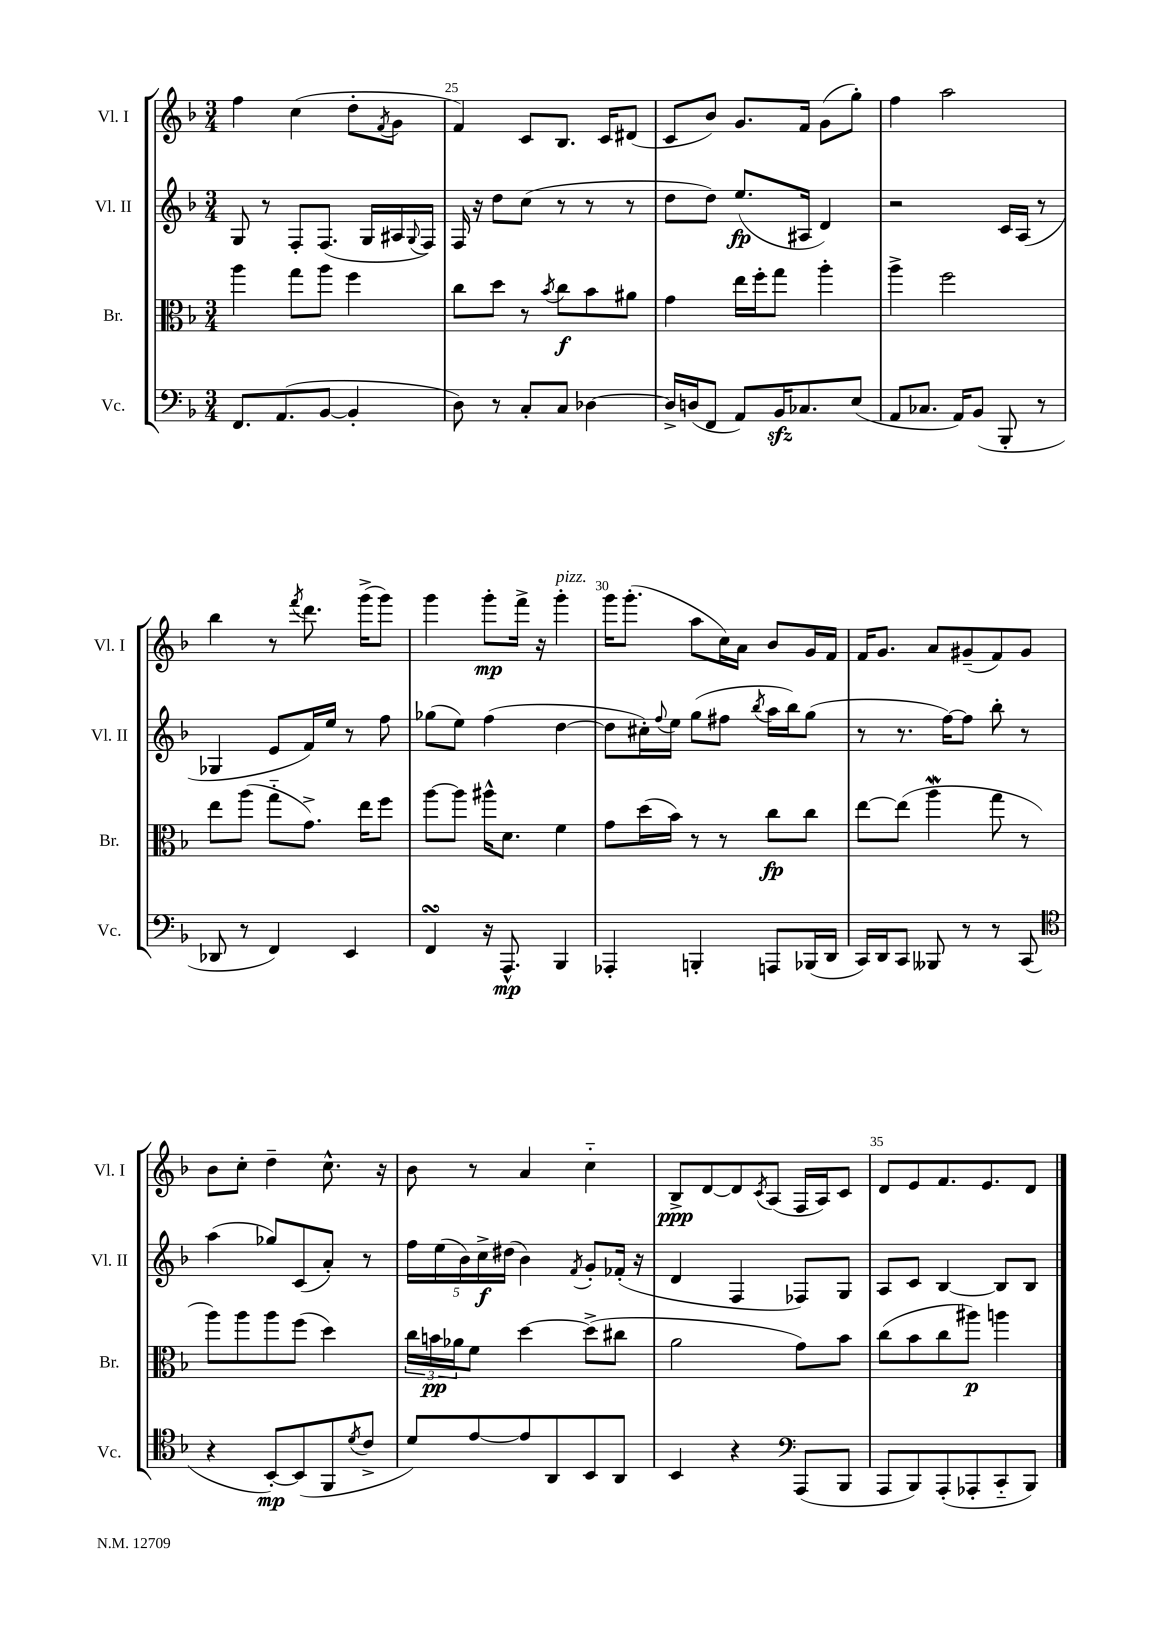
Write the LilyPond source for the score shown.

<<
\new StaffGroup <<
\new Staff = "s0" \with { instrumentName = "Vl. I" shortInstrumentName = "Vl. I" } {
    \clef treble \key f \major \numericTimeSignature \time 3/4
    f''4 c''4( d''8-. \acciaccatura { f'8 } g'8 |
    f'4) c'8 bes8. c'16 dis'8( |
    c'8 bes'8) g'8. f'16 g'8( g''8-.) |
    f''4 a''2 |
    bes''4 r8 \acciaccatura { f'''8 } d'''8. g'''16->( g'''8) |
    g'''4 g'''8-.\mp f'''16-> r16 g'''4-.^\markup { \italic "pizz." } |
    g'''16 g'''8.-.( a''8 c''16) a'16 bes'8 g'16 f'16 |
    f'16 g'8. a'8 gis'8--( f'8) gis'8 |
    bes'8 c''8-. d''4-- c''8.-^ r16 |
    bes'8 r8 a'4 c''4-_ |
    bes8->\ppp d'8~ d'8 \acciaccatura { c'8 } a8( f16 a16) c'8 |
    d'8 e'8 f'8. e'8. d'8 \bar "|." |
}
\new Staff = "s1" \with { instrumentName = "Vl. II" shortInstrumentName = "Vl. II" } {
    \clef treble \key f \major \numericTimeSignature \time 3/4
    g8 r8 f8-. f8.( g16 ais16 \appoggiatura { g8 } f16) |
    f16 r16 d''8 c''8( r8 r8 r8 |
    d''8 d''8) e''8.\fp( ais16 d'4) |
    r2 c'16 a16( r8 |
    ges4 e'8 f'16) e''16 r8 f''8 |
    ges''8( e''8) f''4( d''4~ |
    d''8 cis''16-.) \appoggiatura { f''8 } e''16 g''8( fis''8 \acciaccatura { bes''8 } a''16 bes''16) g''8( |
    r8 r8. f''16~) f''8 bes''8-. r8 |
    a''4( ges''8) c'8( a'8-.) r8 |
    \tuplet 5/4 { f''16 e''16( bes'16) c''16->\f dis''16( } bes'4) \acciaccatura { f'8 } g'8-. fes'16-.( r16 |
    d'4 f4 fes8) g8 |
    a8 c'8 bes4~ bes8 bes8 \bar "|." |
}
\new Staff = "s2" \with { instrumentName = "Br." shortInstrumentName = "Br." } {
    \clef alto \key f \major \numericTimeSignature \time 3/4
    a''4 g''8 a''8 f''4 |
    c''8 d''8 r8 \acciaccatura { bes'8 } c''8\f bes'8 ais'8 |
    g'4 e''16 f''16-. g''8 a''4-. |
    a''4-> f''2 |
    e''8 a''8( g''8-_ g'8.->) e''16 f''8 |
    a''8~ a''8 ais''16-^ d'8. f'4 |
    g'8 d''16( bes'16) r8 r8 c''8\fp c''8 |
    e''8~ e''8( a''4\mordent g''8 r8 |
    a''8) a''8 a''8 f''8( d''4) |
    \tuplet 3/2 { c''16 b'16\pp aes'16 } f'8 d''4~ d''8->( cis''8 |
    a'2 g'8) bes'8 |
    c''8( bes'8 c''8 ais''8\p) a''4 \bar "|." |
}
\new Staff = "s3" \with { instrumentName = "Vc." shortInstrumentName = "Vc." } {
    \clef bass \key f \major \numericTimeSignature \time 3/4
    f,8. a,8.( bes,8~ bes,4-. |
    d8) r8 c8-. c8 des4~ |
    des16-> d16( f,8 a,8) bes,16\sfz ces8. e8( |
    a,8 ces8. a,16) bes,8( bes,,8-. r8 |
    des,8 r8 f,4) e,4 |
    f,4\turn r16 a,,8.-^\mp bes,,4 |
    aes,,4-. b,,4-. a,,8 bes,,16( d,16 |
    c,16) d,16 c,8 beses,,8 r8 r8 c,8( |
    \clef tenor r4 bes,8~-.\mp) bes,8( f,8 \acciaccatura { d'8 } c'8-> |
    d'8) e'8~ e'8 a,8 bes,8 a,8 |
    bes,4 r4 \clef bass a,,8( bes,,8 |
    a,,8 bes,,8) a,,8-.( aes,,8-. c,8-_ bes,,8) \bar "|." |
}
>>
>>
\layout { \context { \Score currentBarNumber = #24 \override BarNumber.break-visibility = ##(#f #t #t) barNumberVisibility = #(every-nth-bar-number-visible 5) } }
